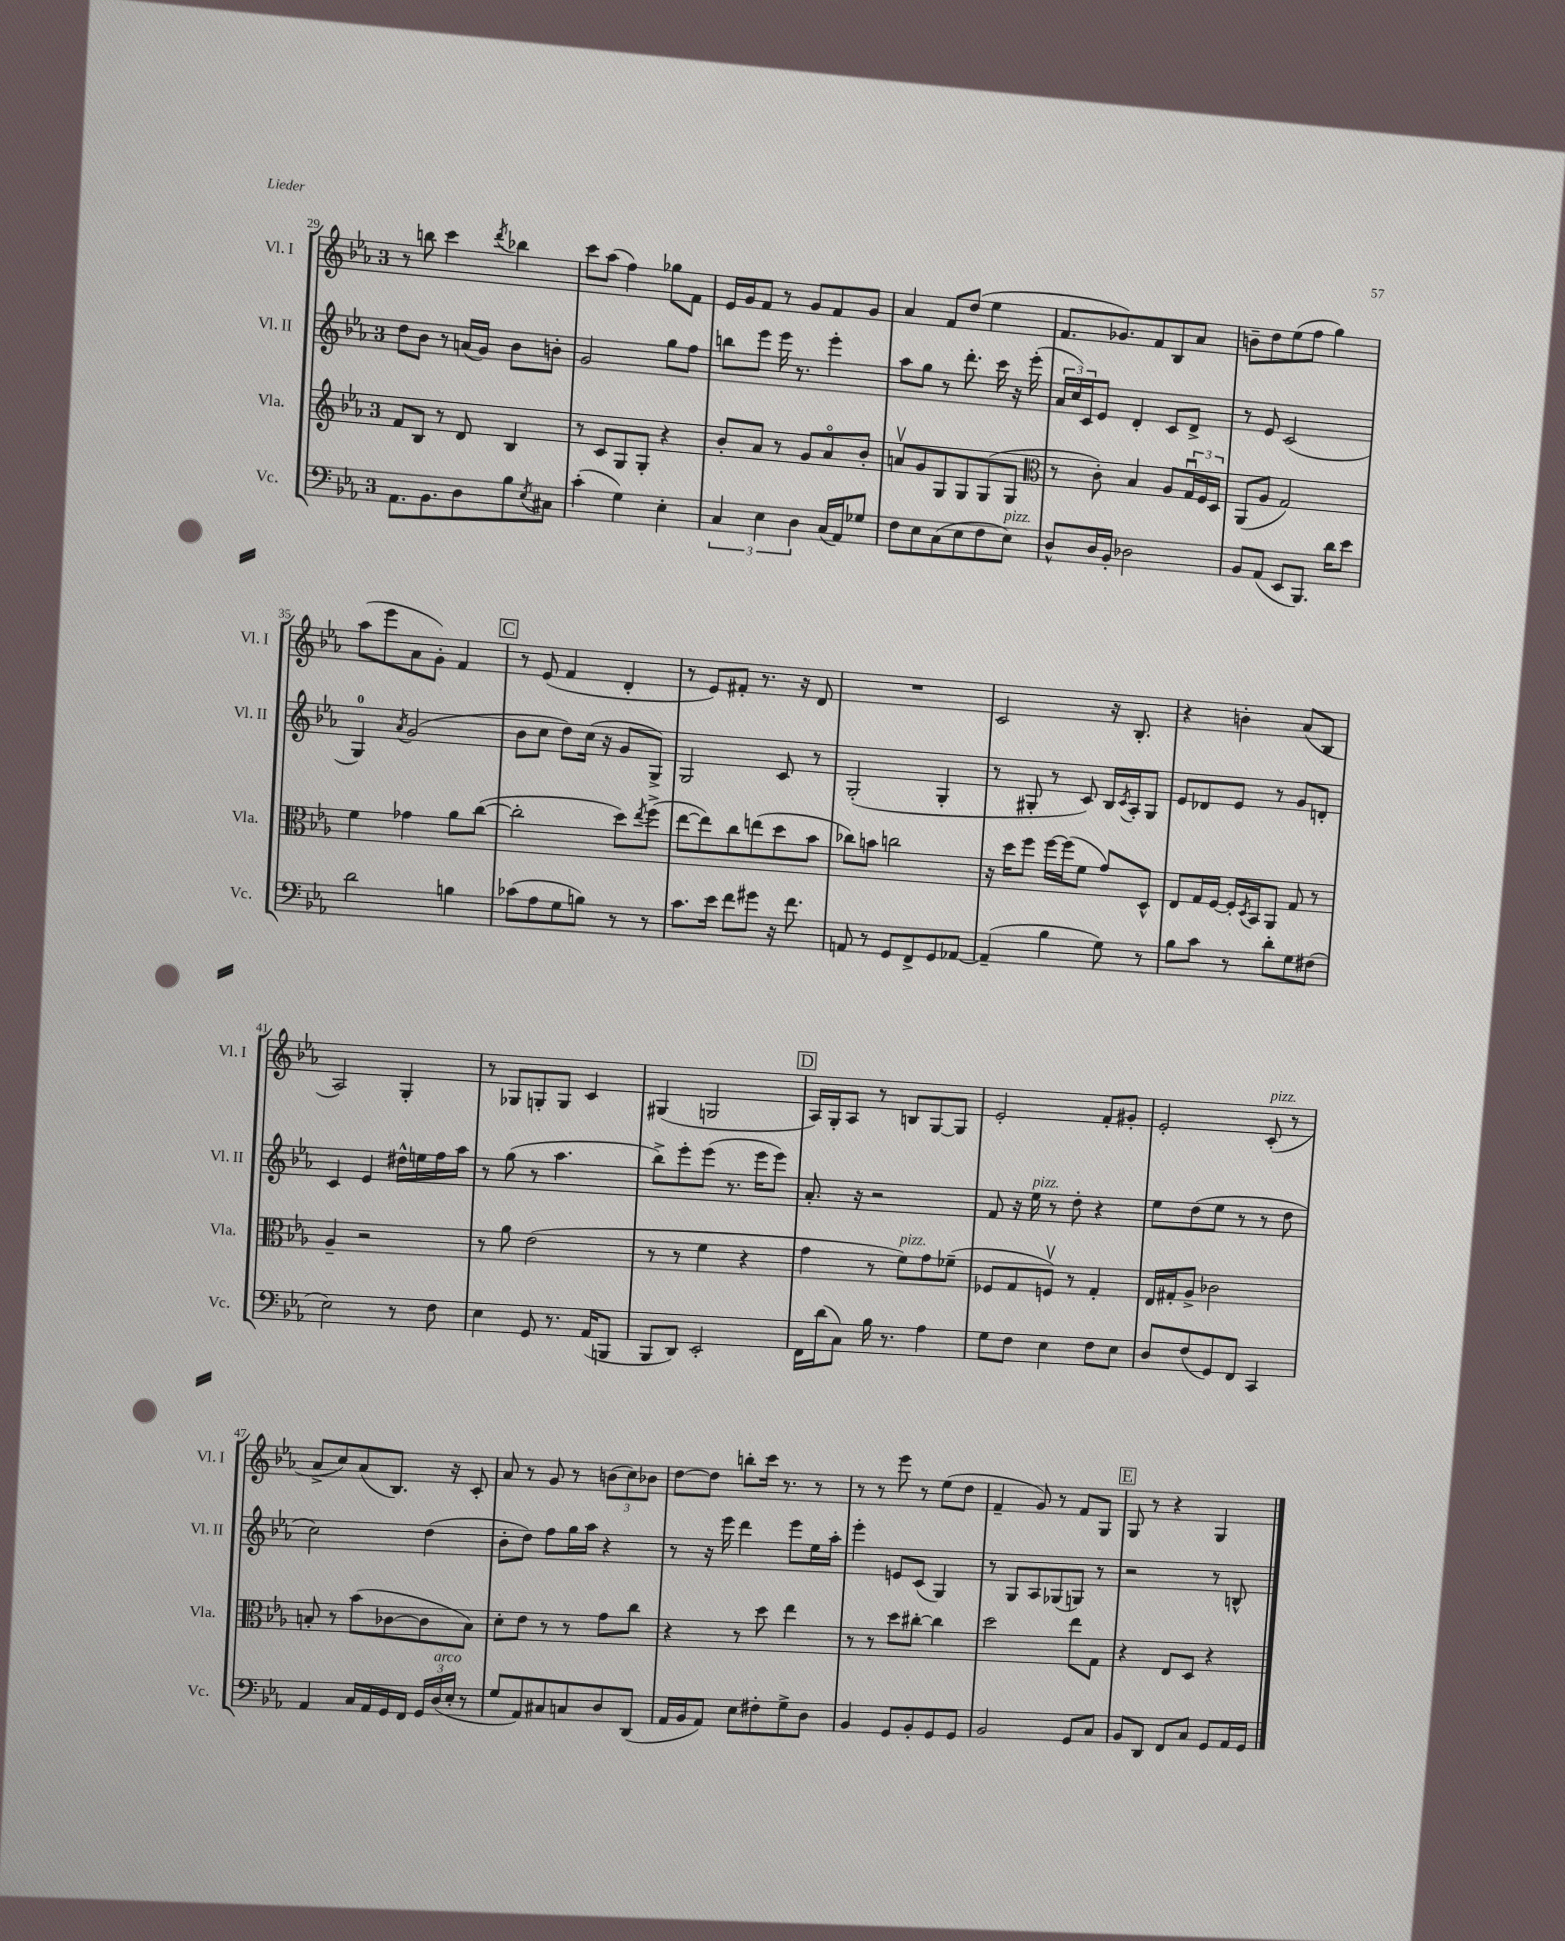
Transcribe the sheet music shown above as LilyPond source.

<<
\new StaffGroup <<
\new Staff = "s0" \with { instrumentName = "Vl. I" shortInstrumentName = "Vl. I" } {
    \clef treble \key ees \major \once \override Staff.TimeSignature.style = #'single-digit \time 3/4
    r8 b''8 c'''4 \acciaccatura { d'''8 } bes''4 |
    c'''8 aes''8( f''4) ges''8 f'8 |
    ees'16 g'16 f'8 r8 g'8 f'8 g'8 |
    aes'4 f'8 d''8( ees''4 |
    f'8. ges'8.) f'8 bes8 aes'8 |
    b'8-- d''8 ees''8( f''8 g''4) |
    aes''8( ees'''8 aes'8 g'8-.) f'4 |
    \mark \markup { \box "C" } r8 ees'8( f'4 d'4-. |
    r8 ees'8) fis'8-. r8. r16 d'8 |
    R2. |
    c'2 r16 bes8.-. |
    r4 b'4-. aes'8( bes8 |
    aes2) g4-. |
    r8 ges8 g8-. g8 c'4 |
    gis4( g2 |
    \mark \markup { \box "D" } aes16) g16-. aes8 r8 b8 g8~ g8 |
    ees'2-. f'8-. gis'8-. |
    ees'2-. c'8-.^\markup { \italic "pizz." }( r8 |
    aes'8-> c''8) aes'8( bes8.) r16 c'8-. |
    aes'8 r8 g'8 r8 \tuplet 3/2 { b'8( c''8) bes'8 } |
    d''8~ d''8 b''8-. c'''16 r8. r8 |
    r8 r8 ees'''8 r8 ees''8( d''8 |
    f'4-- g'8) r8 f'8 g8 |
    \mark \markup { \box "E" } g8 r8 r4 g4 \bar "|." |
}
\new Staff = "s1" \with { instrumentName = "Vl. II" shortInstrumentName = "Vl. II" } {
    \clef treble \key ees \major \once \override Staff.TimeSignature.style = #'single-digit \time 3/4
    d''8 bes'8 r8 a'16( g'16) bes'8 b'8-. |
    g'2 g''8 f''8 |
    b''8 ees'''8 ees'''16 r8. ees'''4-. |
    aes''8 g''8 r8 d'''8.-. c'''16 r16 ees'''16-.( |
    \tuplet 3/2 { aes'16 c''16) c'16 } ees'8 d'4-. c'8 d'8-> |
    r8 ees'8 c'2( |
    g4-0) \acciaccatura { aes'8 } g'2( |
    \mark \markup { \box "C" } bes'8 c''8 d''8) c''16( r16 g'8 g8->) |
    g2 c'8 r8 |
    g2-.( g4-. |
    r8 gis8-. r8 c'8) bes16 \acciaccatura { c'8 } aes16-. gis8 |
    ees'8 des'8 ees'8 r8 g'8 d'8-. |
    c'4 ees'4 dis''16-^ e''16 f''16 aes''16 |
    r8 g''8( r8 aes''4. |
    bes''8->) ees'''8-. ees'''8( r8. ees'''16 ees'''8) |
    \mark \markup { \box "D" } aes'8.-. r16 r2 |
    f'8 r16 ees''16^\markup { \italic "pizz." } r8 d''8-. r4 |
    ees''8 d''8( ees''8 r8 r8 d''8 |
    c''2) d''4( |
    bes'8-. d''8) f''8 g''16 aes''16 r4 |
    r8 r16 ees'''16 d'''4 ees'''8 ees''16 aes''16-. |
    ees'''4-. e'8 c'8( g4) |
    r8 g8 aes8 ges8( g8) r8 |
    \mark \markup { \box "E" } r2 r8 b8-^ \bar "|." |
}
\new Staff = "s2" \with { instrumentName = "Vla." shortInstrumentName = "Vla." } {
    \clef treble \key ees \major \once \override Staff.TimeSignature.style = #'single-digit \time 3/4
    f'8 bes8 r8 d'8 bes4 |
    r8 c'8 g8 g8-. r4 |
    bes'8-. aes'8 r8 g'8 aes'8\flageolet bes'8-. |
    a'8\upbow g'8 g8 g8 g8( g8 |
    \clef alto r8 c'8-.) bes4 aes8 \tuplet 3/2 { g16\downbow f16 d16 } |
    aes,8( aes8 g2) |
    f'4 ges'4 aes'8 c''8~( |
    \mark \markup { \box "C" } c''2-. d''8) \acciaccatura { ees''8 } f''8->( |
    ees''8~ ees''8) c''8 e''8( d''8 bes'8 |
    ces''8) b'8 c''2 |
    r16 d''16 f''8 f''16~ f''16( f'8 g'8) d8-^ |
    ees8 g16 f16~ f16-. \acciaccatura { d8 } bes,16 aes,8 g8 r8 |
    aes4-- r2 |
    r8 aes'8 ees'2( |
    r8 r8 f'4 r4 |
    \mark \markup { \box "D" } g'4 r8 f'8^\markup { \italic "pizz." }) g'8 fes'8--( |
    fes8 g8 f8\upbow) r8 g4-. |
    ees16 gis16-. aes8-> ces'2 |
    b8-. r8 bes'8( ces'8~ ces'8 b8) |
    d'8-. ees'8 r8 r8 g'8 c''8 |
    r4 r8 d''8 ees''4 |
    r8 r8 d''8 cis''8~-. cis''4 |
    d''2 ees''8 g8 |
    \mark \markup { \box "E" } r4 ees8 d8 r4 \bar "|." |
}
\new Staff = "s3" \with { instrumentName = "Vc." shortInstrumentName = "Vc." } {
    \clef bass \key ees \major \once \override Staff.TimeSignature.style = #'single-digit \time 3/4
    aes,8. bes,8. d8 bes8 \acciaccatura { ees8 } cis8 |
    c'4-.( g4) ees4-. |
    \tuplet 3/2 { c4 ees4 d4 } c16( aes,16) ges8 |
    f8 ees8 c8( ees8 f8 ees8^\markup { \italic "pizz." }) |
    d8-^ d16 bes,16-. des2 |
    bes,8 aes,8( ees,8 bes,,8.) d'16 ees'8 |
    d'2 b4 |
    \mark \markup { \box "C" } ces'8( aes8 g8 b8) r8 r8 |
    c'8. ees'16 f'8 gis'8 r16 f'8. |
    a,8 r8 g,8 f,8-> g,8 aes,8~ |
    aes,4--( bes4 g8) r8 |
    bes8 c'8 r8 d'8-. g8 fis8( |
    ees2) r8 f8 |
    ees4 g,8 r8. aes,16( b,,8 |
    bes,,8 d,8) ees,2-. |
    \mark \markup { \box "D" } f,16 d'16( c8) bes16 r8. aes4 |
    g8 f8 ees4 f8 ees8 |
    d8 f8( g,8) f,8 c,4 |
    aes,4 c16 aes,16 g,16 f,16 \tuplet 3/2 { g,16 d16^\markup { \italic "arco" }( ees16-. } r8 |
    g8 aes,8) cis8 c8 d8 d,8( |
    aes,16 bes,16 aes,8) ees8 fis8-. g8-> d8 |
    bes,4 g,8 bes,8-. g,8 g,8 |
    bes,2 g,8 c8 |
    \mark \markup { \box "E" } bes,8 d,8 f,8 c8 g,8 aes,16 g,16 \bar "|." |
}
>>
>>
\layout { \context { \Score currentBarNumber = #29 } }
